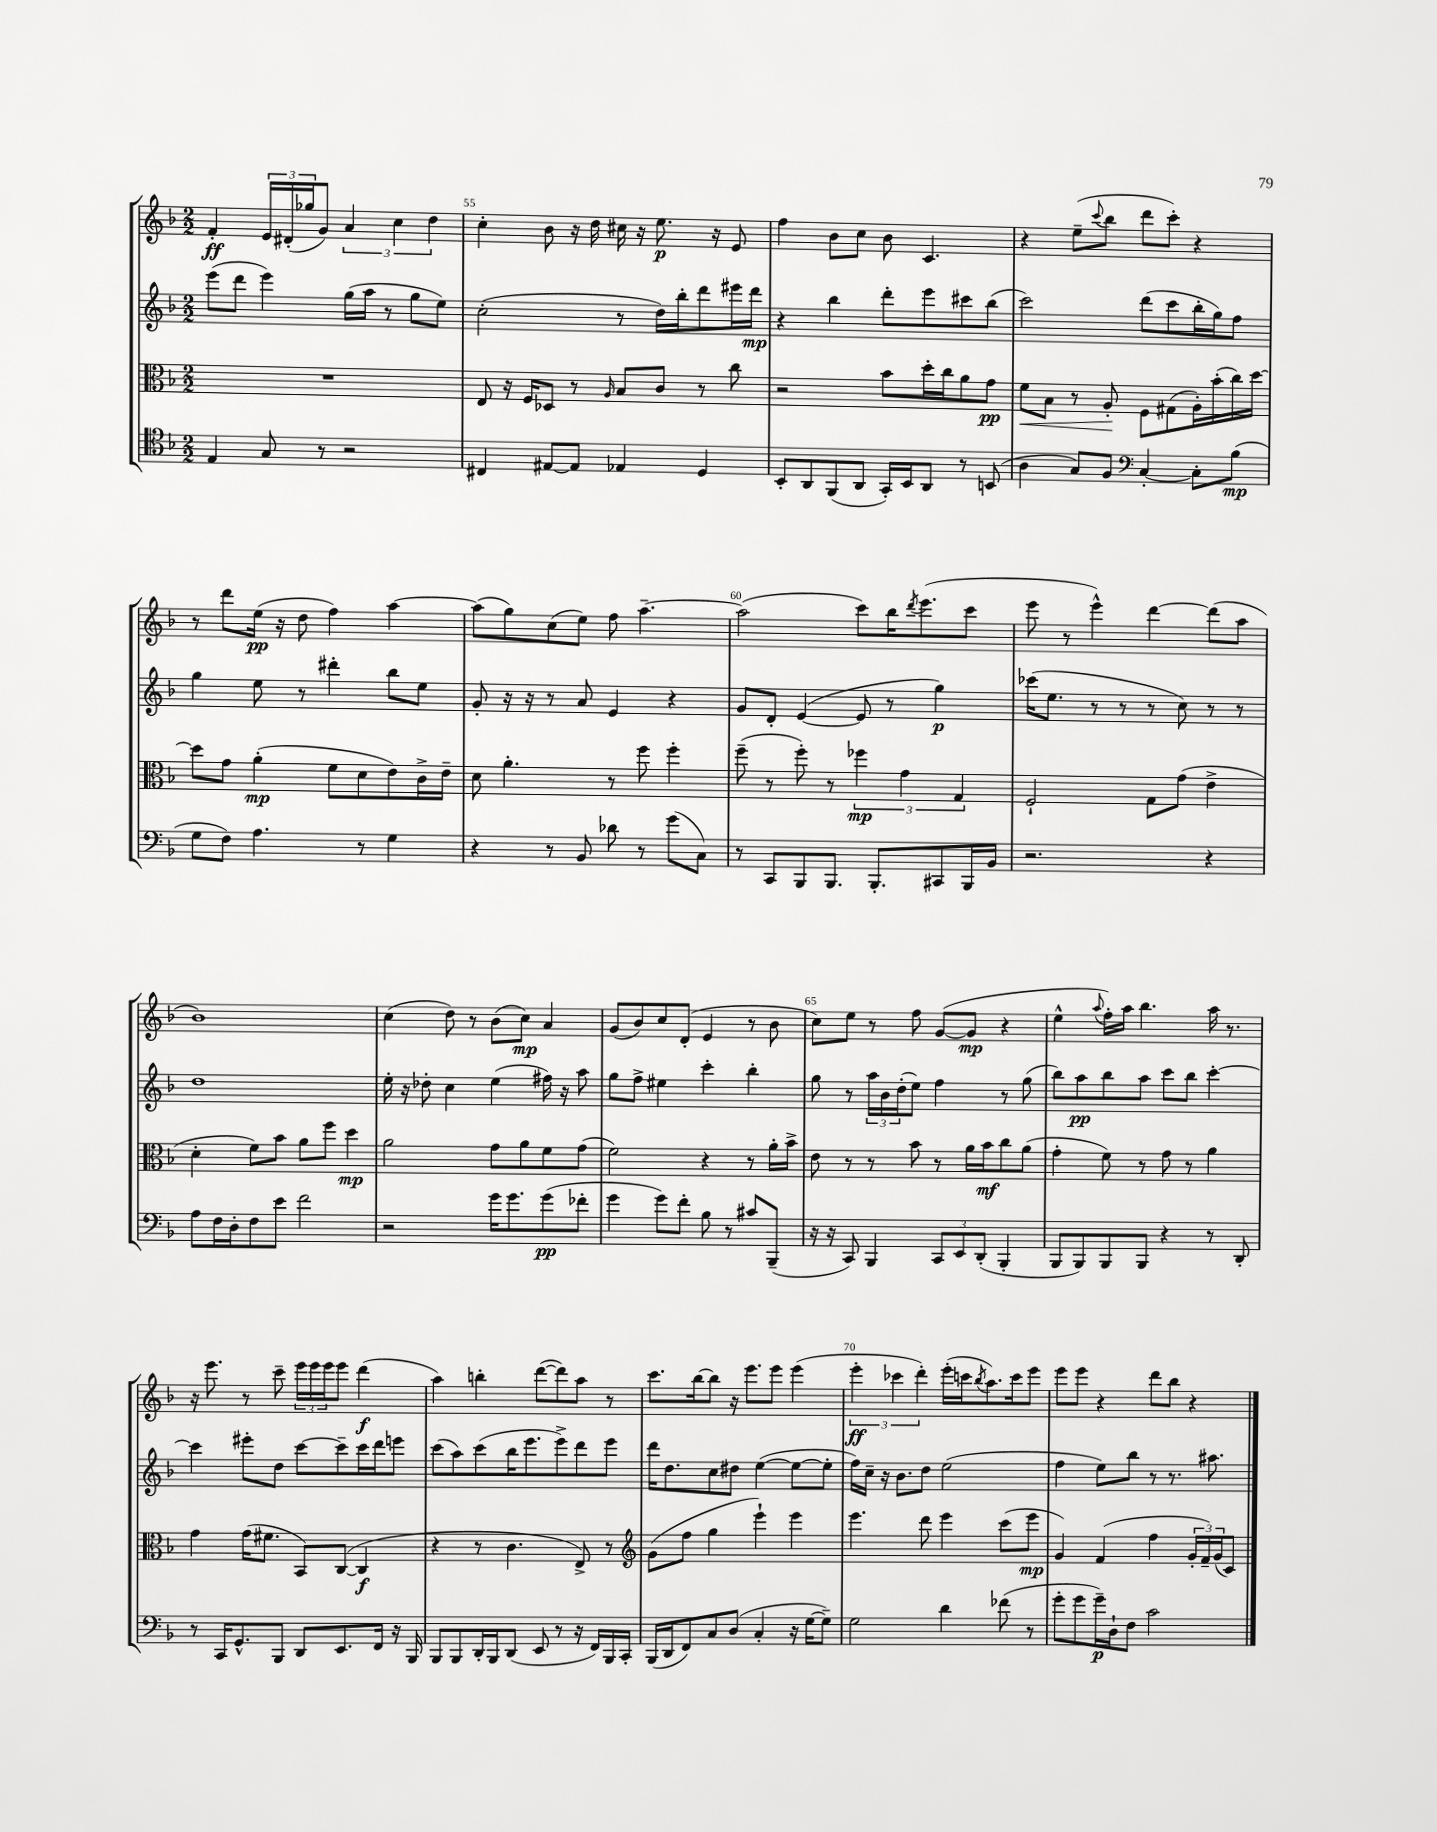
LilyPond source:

<<
\new StaffGroup <<
\new Staff = "s0" {
    \clef treble \key f \major \numericTimeSignature \time 2/2
    f'4-.\ff \tuplet 3/2 { e'16 dis'16-.( ges''16 } g'8) \tuplet 3/2 { a'4 c''4 d''4 } |
    c''4-. bes'8 r16 d''16 cis''16 r16 e''8.\p r16 e'8 |
    f''4 bes'8 c''8 bes'8 c'4. |
    r4 e''8--( \appoggiatura { c'''8 } bes''8 d'''8 c'''8-.) r4 |
    r8 d'''8 e''16\pp( r16 d''8 f''4) a''4~ |
    a''8( g''8) c''8( e''8) f''8 a''4.~-- |
    a''2( c'''8) bes''16 \acciaccatura { d'''8 } e'''8.( c'''8 |
    e'''8 r8 e'''4-^) d'''4~ d'''8( a''8 |
    bes'1) |
    c''4( d''8) r8 bes'8( c''8\mp) a'4 |
    g'8( bes'8) c''8 d'8-.( e'4 r8 bes'8 |
    c''8) e''8 r8 f''8 g'8~( g'8\mp r4 |
    e''4-^ \appoggiatura { a''8 } f''16-.) a''16 bes''4. a''16 r8. |
    r16 e'''8. r8 c'''8-- \tuplet 3/2 { e'''16 e'''16 e'''16 } e'''8 d'''4\f( |
    a''4) b''4-. d'''8~( d'''8) a''8 r8 |
    c'''8. bes''16~ bes''8 r16 e'''8. e'''8 e'''4( |
    \tuplet 3/2 { e'''4-.\ff ces'''4 d'''4-.) } e'''16-.( c'''16 \acciaccatura { bes''8 } a''8.) c'''16 e'''8 |
    e'''8 e'''8 r4 d'''8 bes''8 r4 \bar "|." |
}
\new Staff = "s1" {
    \clef treble \key f \major \numericTimeSignature \time 2/2
    e'''8( d'''8 e'''4) g''16( a''16 r8 g''8 e''8) |
    c''2-.( r8 d''16) bes''16-. d'''8 eis'''16 d'''16\mp |
    r4 bes''4 d'''8-. e'''8 cis'''8 bes''8( |
    c'''2) d'''8( c'''8 bes''16-. g''16) f''8 |
    g''4 e''8 r8 dis'''4-. bes''8 e''8 |
    g'8-. r16 r16 r8 a'8 e'4 r4 |
    g'8 d'8-. e'4~( e'8 r8 g''4\p) |
    ces'''16( e''8. r8 r8 r8 c''8) r8 r8 |
    d''1 |
    e''16-. r16 des''8-. c''4 e''4( fis''16) r16 a''8 |
    g''8 f''8-> eis''4 c'''4-. bes''4-. |
    g''8 r8 \tuplet 3/2 { a''16 bes'16 d''16-.( } e''8) f''4 r8 g''8( |
    bes''8) a''8\pp bes''8 a''8 c'''8 bes''8 c'''4~-. |
    c'''4 eis'''8-. d''8 c'''8~ c'''8-- c'''16 d'''16 e'''8 |
    c'''8( a''8) c'''8( bes''16 e'''8. e'''8->) d'''8 e'''8 |
    d'''16 d''8. c''8 dis''8 e''4~( e''8~ e''8-. |
    f''16) c''16-- r16 bes'8. d''8 e''2( |
    f''4 e''8) bes''8 r8 r8. ais''8. \bar "|." |
}
\new Staff = "s2" {
    \clef alto \key f \major \numericTimeSignature \time 2/2
    R1 |
    e8 r16 f16 des8 r8 \grace { a16 } bes8 c'8 r8 c''8 |
    r2 bes'8 d''16-. c''16 a'8 g'8\pp |
    f'8\< bes8 r8 a8-.\! f8 gis8( a16-.) bes'16-.( c''16) d''16~ |
    d''8 g'8 a'4-.\mp( f'8 d'8 e'8) c'16-> e'16-- |
    d'8 a'4.-. r8 f''8 f''4-. |
    f''8--( r8 f''8-.) r8 \tuplet 3/2 { fes''4\mp g'4 g4 } |
    f2-! g8 g'8( e'4-> |
    d'4-. f'8) bes'8 a'8 f''8 d''4\mp |
    a'2 g'8 a'8 f'8 g'8( |
    f'2) r4 r8 a'16-. bes'16-> |
    e'8 r8 r8 bes'8 r8 a'16 bes'16\mf c''8 a'8( |
    g'4-. f'8) r8 g'8 r8 a'4 |
    g'4 g'16( fis'8. bes,8) c8~( c4\f |
    r4 r8 c'4. e8->) r8 |
    \clef treble g'8( f''8 g''4 e'''4-!) e'''4 |
    e'''4. d'''8 e'''4 c'''8( e'''8\mp |
    g'4) f'4( f''4 \tuplet 3/2 { g'16-. f'16--) g'16( } c'8) \bar "|." |
}
\new Staff = "s3" {
    \clef tenor \key f \major \numericTimeSignature \time 2/2
    e4 g8 r8 r2 |
    cis4 eis8~ eis8 ees4 d4 |
    bes,8-. a,8 f,8( a,8 g,16-.) bes,16 a,8 r8 b,8( |
    a4 g8) f8 \clef bass c4~-. c8-. bes8\mp( |
    g8 f8) a4. r8 g4 |
    r4 r8 bes,8 des'8 r8 g'8( c8) |
    r8 c,8 bes,,8 bes,,8. bes,,8.-. cis,8 bes,,16 bes,16 |
    r2. r4 |
    a8 f16 d16-. f8 e'8 f'2 |
    r2 g'16 g'8. g'8\pp( fes'8-. |
    g'4 g'8) f'8-. bes8 r8 cis'8 bes,,8--( |
    r16 r16 c,8) bes,,4 \tuplet 3/2 { c,8 e,8 d,8-.( } bes,,4-. |
    bes,,8 bes,,8) bes,,8 bes,,8 r4 r8 d,8-. |
    r8 c,16 g,8.-^ bes,,8 d,8 e,8. f,16 r16 bes,,16 |
    bes,,8 bes,,8 d,16-. bes,,16 d,8( e,8 r8 r16 f,16) bes,,16 c,16-. |
    bes,,16( d,16 f,8) c8 d8( c4-. r16 g16~ g8--) |
    g2 d'4 fes'8( r8 |
    g'8-. g'8 g'16--\p) d16-! f8 c'2 \bar "|." |
}
>>
>>
\layout { \context { \Score currentBarNumber = #54 \override BarNumber.break-visibility = ##(#f #t #t) barNumberVisibility = #(every-nth-bar-number-visible 5) } }
